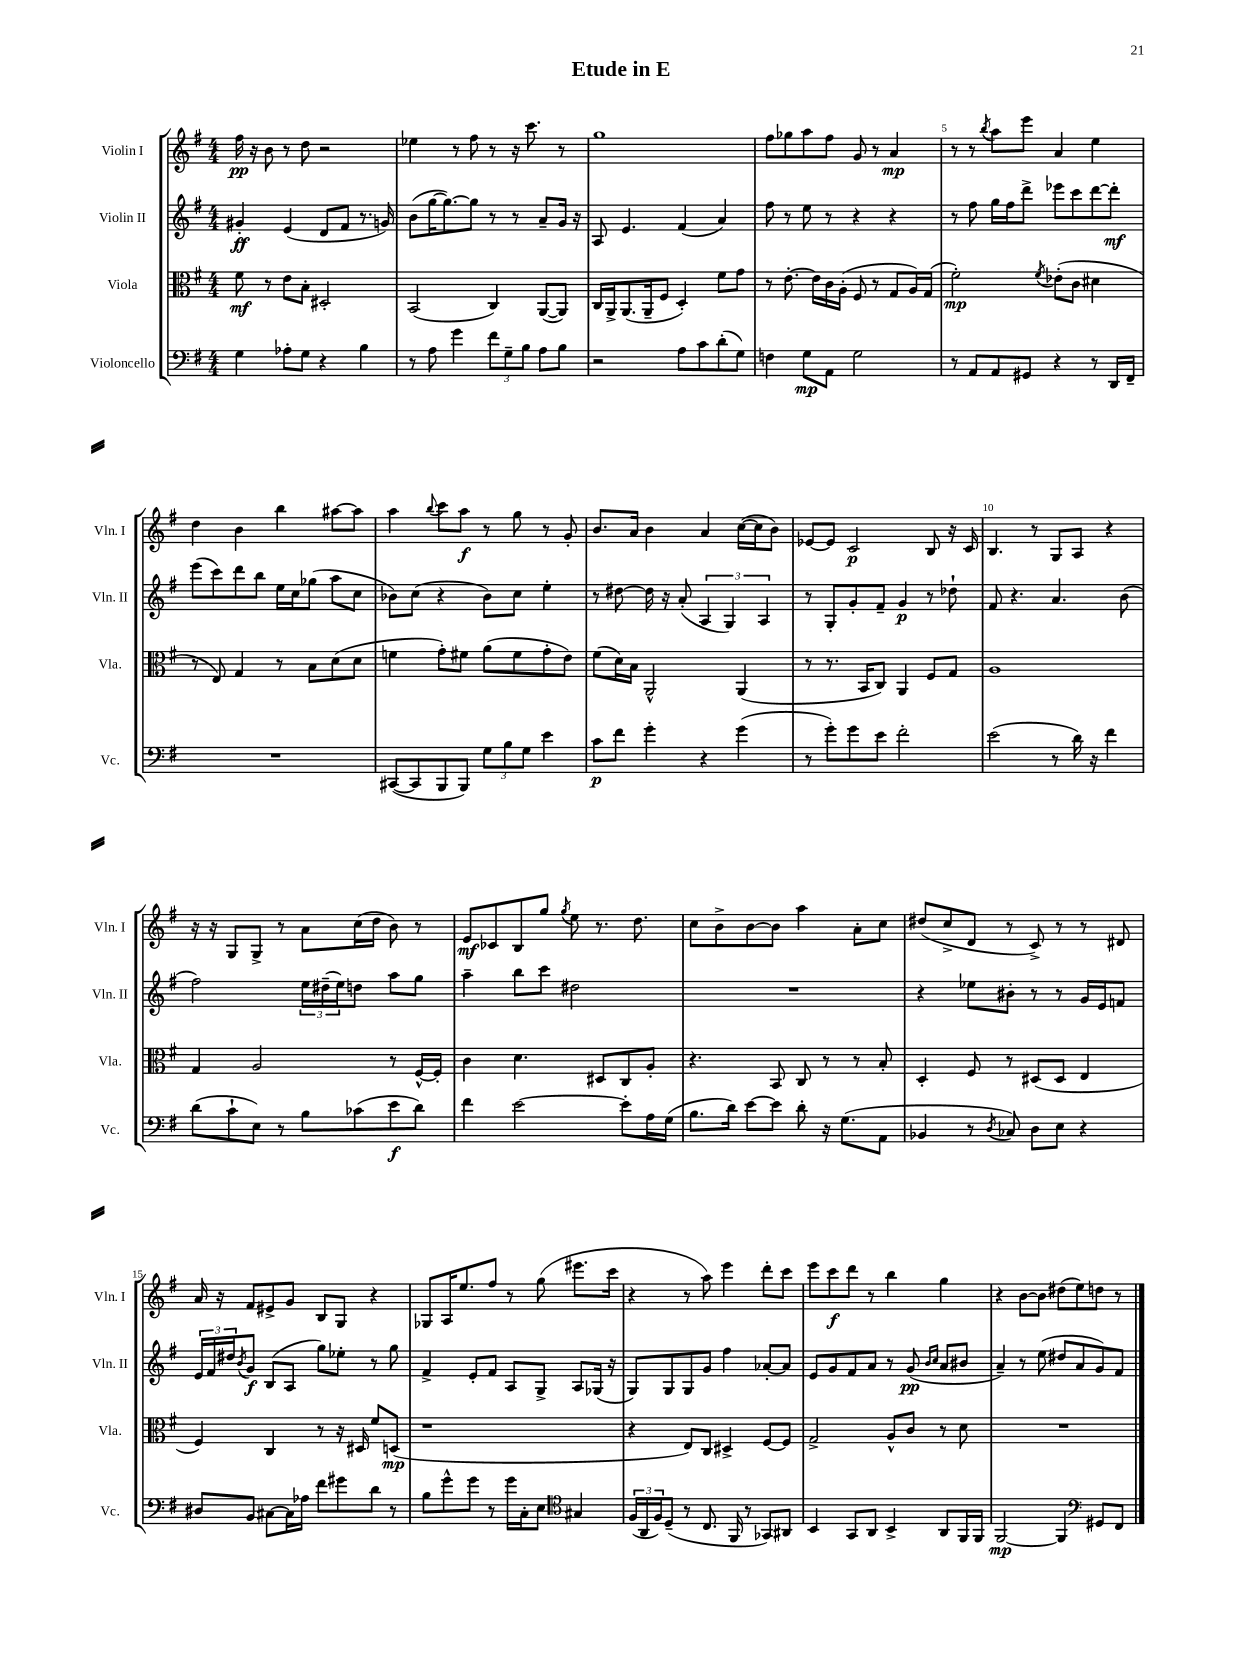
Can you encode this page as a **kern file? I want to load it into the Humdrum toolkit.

**kern	**dynam	**kern	**dynam	**kern	**dynam	**kern	**dynam
*part4	*part4	*part3	*part3	*part2	*part2	*part1	*part1
*staff4	*staff4	*staff3	*staff3	*staff2	*staff2	*staff1	*staff1
*I"Violoncello	*	*I"Viola	*	*I"Violin II	*	*I"Violin I	*
*I'Vc.	*	*I'Vla.	*	*I'Vln. II	*	*I'Vln. I	*
*clefF4	*	*clefC3	*	*clefG2	*	*clefG2	*
*k[f#]	*	*k[f#]	*	*k[f#]	*	*k[f#]	*
*M4/4	*	*M4/4	*	*M4/4	*	*M4/4	*
=1	=1	=1	=1	=1	=1	=1	=1
4G\	.	8f#\	mf	4g#X'/	ff	16ff#\	pp
.	.	.	.	.	.	16r	.
.	.	8r	.	.	.	8b\	.
8A-X'\L	.	8e\L	.	(4e/	.	8r	.
8G\J	.	8B'\J	.	.	.	8dd\	.
4r	.	2D#X'/	.	8d/L	.	2r	.
.	.	.	.	8f#/J	.	.	.
4B\	.	.	.	8.r	.	.	.
.	.	.	.	16gn/)	.	.	.
=2	=2	=2	=2	=2	=2	=2	=2
8r	.	(2BB/	.	(8b\L	.	4ee-X\	.
8A\	.	.	.	[16gg\K	.	.	.
.	.	.	.	8.gg\_)	.	.	.
4g\	.	.	.	.	.	8r	.
.	.	.	.	8gg\J]	.	8ff#\	.
12f#\L	.	4C/)	.	8r	.	8r	.
12G~\	.	.	.	.	.	.	.
.	.	.	.	8r	.	16r	.
12B\J	.	.	.	.	.	.	.
.	.	.	.	.	.	8.ccc\	.
8A\L	.	([8AA/L	.	8a~/L	.	.	.
8B\J	.	8AA/J])	.	16g/Jk	.	8r	.
.	.	.	.	16r	.	.	.
=3	=3	=3	=3	=3	=3	=3	=3
2r	.	16C/LL	.	8A/	.	1gg	.
.	.	16AA^/J	.	.	.	.	.
.	.	(8.AA/	.	4.e/	.	.	.
.	.	16AA~/k	.	.	.	.	.
.	.	8F#/J	.	.	.	.	.
8A\L	.	4D'/)	.	(4f#/	.	.	.
8c\	.	.	.	.	.	.	.
(8d'\	.	8f#\L	.	4a/)	.	.	.
8G\J)	.	8g\J	.	.	.	.	.
=4	=4	=4	=4	=4	=4	=4	=4
4Fn\	.	8r	.	8ff#\	.	8ff#\L	.
.	.	[8.e'\	.	8r	.	8gg-X\	.
8G\L	mp	.	.	8ee\	.	8aa\	.
.	.	16e\LL]	.	.	.	.	.
8AA\J	.	16c\	.	8r	.	8ff#\J	.
.	.	(16A'\JJ	.	.	.	.	.
2G\	.	8F#/	.	4r	.	8g/	.
.	.	8r	.	.	.	8r	.
.	.	8G/L	.	4r	.	4a/	mp
.	.	16A/L)	.	.	.	.	.
.	.	(16G/JJ	.	.	.	.	.
=5	=5	=5	=5	=5	=5	=5	=5
8r	.	2f#'\)	mp	8r	.	8r	.
8AA/L	.	.	.	8ff#\	.	8r	.
.	.	.	.	.	.	8qbb/	.
8AA/	.	.	.	16gg\LL	.	8aa\L	.
.	.	.	.	16ff#\J	.	.	.
8GG#X/J	.	.	.	8ddd^\J	.	8eee\J	.
.	.	8qf#/	.	.	.	.	.
4r	.	(8e-X'\L	.	8eee-X\L	.	4a/	.
.	.	8c\J	.	8ccc\	.	.	.
8r	.	4d#X\	.	[8ddd\	.	4ee\	.
16DD/LL	.	.	.	8ddd'\J]	mf	.	.
16FF#~/JJ	.	.	.	.	.	.	.
!!LO:LB:g=z
=6	=6	=6	=6	=6	=6	=6	=6
1r	.	8r	.	(8eee\L	.	4dd\	.
.	.	8E/)	.	8ccc\)	.	.	.
.	.	4G/	.	8ddd\	.	4b\	.
.	.	.	.	8bb\J	.	.	.
.	.	8r	.	16ee\LL	.	4bb\	.
.	.	.	.	16cc\J	.	.	.
.	.	8B\L	.	(8gg-X\J	.	.	.
.	.	(8d\	.	8aa\L	.	[8aa#X\L	.
.	.	8d\J	.	8cc\J	.	8aa#\J]	.
=7	=7	=7	=7	=7	=7	=7	=7
([8CC#X/L	.	4fn\	.	8b-X\L)	.	4aa\	.
8CC#/]	.	.	.	(8cc\J	.	.	.
.	.	.	.	.	.	8qqbb/	.
8BBB/	.	8g'\L)	.	4r	.	8ccc\L	.
8BBB/J)	.	8f#X\J	.	.	.	8aa\J	f
12G\L	.	(8a\L	.	8b-\L)	.	8r	.
12B\	.	.	.	.	.	.	.
.	.	8f#\	.	8cc\J	.	8gg\	.
12G\J	.	.	.	.	.	.	.
4e\	.	8g'\	.	4ee'\	.	8r	.
.	.	8e\J)	.	.	.	8g'/	.
=8	=8	=8	=8	=8	=8	=8	=8
8c\L	p	(8f#\L	.	8r	.	8.b/L	.
8f#\J	.	16d\L)	.	[8dd#X\	.	.	.
.	.	16B\JJ	.	.	.	16a/Jk	.
4g'\	.	2AA^^/	.	16dd#\]	.	4b\	.
.	.	.	.	16r	.	.	.
.	.	.	.	(8a'/	.	.	.
4r	.	.	.	6A/	.	4a/	.
.	.	.	.	6G/)	.	.	.
(4g\	.	(4AA/	.	.	.	([16cc\LL	.
.	.	.	.	.	.	16cc\J]	.
.	.	.	.	6A/	.	.	.
.	.	.	.	.	.	8b\J)	.
=9	=9	=9	=9	=9	=9	=9	=9
8r	.	8r	.	8r	.	[8e-X/L	.
8g'\L)	.	8.r	.	8G'/L	.	8e-/J]	.
8g\	.	.	.	8g'/	.	2c/	p
.	.	16BB/KL	.	.	.	.	.
8e\J	.	8C/J)	.	8f#~/J	.	.	.
2f#'\	.	4AA/	.	4g/	p	.	.
.	.	8F#/L	.	8r	.	8B/	.
.	.	8G/J	.	8dd-X`\	.	16r	.
.	.	.	.	.	.	16c/	.
=10	=10	=10	=10	=10	=10	=10	=10
(2e\	.	1A	.	8f#/	.	4.B/	.
.	.	.	.	4.r	.	.	.
.	.	.	.	.	.	8r	.
8r	.	.	.	4.a/	.	8G/L	.
16d\)	.	.	.	.	.	8A/J	.
16r	.	.	.	.	.	.	.
4f#\	.	.	.	.	.	4r	.
.	.	.	.	(8b\	.	.	.
!!LO:LB:g=z
=11	=11	=11	=11	=11	=11	=11	=11
(8d\L	.	4G/	.	2ff#\)	.	16r	.
.	.	.	.	.	.	16r	.
8c`\	.	.	.	.	.	8G/L	.
8E\J)	.	2A/	.	.	.	8G^/J	.
8r	.	.	.	.	.	8r	.
8B\L	.	.	.	24ee\LL	.	8a\L	.
.	.	.	.	(24dd#X~\	.	.	.
.	.	.	.	24ee\J)	.	.	.
(8c-X\	.	.	.	8ddn\J	.	(16cc\L	.
.	.	.	.	.	.	16dd\JJ	.
8e\	f	8r	.	8aa\L	.	8b\)	.
8d\J)	.	[16F#^^/LL	.	8gg\J	.	8r	.
.	.	16F#'/JJ]	.	.	.	.	.
=12	=12	=12	=12	=12	=12	=12	=12
4f#\	.	4c\	.	4aa~\	.	8e/L	mf
.	.	.	.	.	.	8c-X/	.
[2e\	.	4.d\	.	8bb\L	.	8B/	.
.	.	.	.	8ccc\J	.	8gg/J	.
.	.	.	.	.	.	8qgg/	.
.	.	.	.	2dd#X\	.	8ee\	.
.	.	8D#X/L	.	.	.	8.r	.
8e'\L]	.	8C/	.	.	.	.	.
.	.	.	.	.	.	8.dd\	.
16A\L	.	8A'/J	.	.	.	.	.
(16G\JJ	.	.	.	.	.	.	.
=13	=13	=13	=13	=13	=13	=13	=13
8.B\L	.	4.r	.	1r	.	8cc\L	.
.	.	.	.	.	.	8b^\	.
16d\Jk)	.	.	.	.	.	.	.
[8e\L	.	.	.	.	.	[8b\	.
8e\J]	.	8BB/	.	.	.	8b\J]	.
8d'\	.	8C/	.	.	.	4aa\	.
16r	.	8r	.	.	.	.	.
(8.G\L	.	.	.	.	.	.	.
.	.	8r	.	.	.	8a'\L	.
8AA\J	.	8B'/	.	.	.	8cc\J	.
=14	=14	=14	=14	=14	=14	=14	=14
4BB-X/	.	4D'/	.	4r	.	(8dd#X/L	.
.	.	.	.	.	.	8cc^/	.
8r	.	8F#/	.	8ee-X\L	.	8d/J	.
8qD/	.	.	.	.	.	.	.
8C-X/)	.	8r	.	8b#X'\J	.	8r	.
8D\L	.	(8D#X/L	.	8r	.	8c^/)	.
8E\J	.	8D#/J	.	8r	.	8r	.
4r	.	4E/	.	16g/LL	.	8r	.
.	.	.	.	16e/J	.	.	.
.	.	.	.	8fn/J	.	8d#X/	.
!!LO:LB:g=z
=15	=15	=15	=15	=15	=15	=15	=15
8D#X/L	.	4F#/)	.	24e/LL	.	16a/	.
.	.	.	.	24f#/	.	.	.
.	.	.	.	.	.	16r	.
.	.	.	.	24dd#X/J	.	.	.
.	.	.	.	8qb/	.	.	.
8BB/J	.	.	.	8g/J	f	8f#/L	.
[8C#X\L	.	4C/	.	(8B/L	.	8e#X^/	.
16C#\L]	.	.	.	8A/J	.	8g/J	.
16A-X\JJ	.	.	.	.	.	.	.
8f#\L	.	8r	.	8gg\L)	.	8B/L	.
8g#X\	.	16r	.	8ee-X'\J	.	8G/J	.
.	.	16D#X/	.	.	.	.	.
8d\J	.	8f#/L	.	8r	.	4r	.
8r	.	(8Dn/J	mp	8gg\	.	.	.
=16	=16	=16	=16	=16	=16	=16	=16
8B\L	.	1r	.	4f#^/	.	8G-X/L	.
8g^^\	.	.	.	.	.	16A/K	.
.	.	.	.	.	.	8.ee/	.
8g\J	.	.	.	8e'/L	.	.	.
8r	.	.	.	8f#/J	.	8ff#/J	.
16g\LL	.	.	.	8A/L	.	8r	.
16C'\J	.	.	.	.	.	.	.
8E\J	.	.	.	8G^/J	.	(8gg\	.
*clefC4	*	*	*	*	*	*	*
4G#X/	.	.	.	8A/L	.	8.eee#X\L	.
.	.	.	.	(16G-X/Jk	.	.	.
.	.	.	.	16r	.	16ccc\Jk	.
=17	=17	=17	=17	=17	=17	=17	=17
(24F#/LL	.	4r	.	8G/L)	.	4r	.
24AA/	.	.	.	.	.	.	.
24F#/J)	.	.	.	.	.	.	.
(8D~/J	.	.	.	8G/	.	.	.
8r	.	8E/L)	.	8G/	.	8r	.
8.C/	.	8C/J	.	8g/J	.	8aa\)	.
.	.	4D#X^/	.	4ff#\	.	4eee\	.
16FF#/	.	.	.	.	.	.	.
8r	.	.	.	.	.	.	.
8GG-X/L)	.	[8F#/L	.	[8a-X'/L	.	8ddd'\L	.
8AA#X/J	.	8F#/J]	.	8a-/J]	.	8ccc\J	.
=18	=18	=18	=18	=18	=18	=18	=18
4BB/	.	2G^/	.	8e/L	.	8eee\L	.
.	.	.	.	8g/	.	8ccc\	f
8GG/L	.	.	.	8f#/	.	8ddd\J	.
8AA/J	.	.	.	8a/J	.	8r	.
4BB^/	.	8A^^/L	.	8r	.	4bb\	.
.	.	8c/J	.	(8g/	pp	.	.
.	.	.	.	16qqb/LL	.	.	.
.	.	.	.	16qqcc/JJ	.	.	.
8AA/L	.	8r	.	8a/L	.	4gg\	.
16FF#/L	.	8d\	.	8b#X/J	.	.	.
16FF#/JJ	.	.	.	.	.	.	.
=19	=19	=19	=19	=19	=19	=19	=19
[2FF#/	mp	1r	.	4a~/)	.	4r	.
.	.	.	.	8r	.	[8b\L	.
.	.	.	.	(8ee\	.	8b\J]	.
4FF#/]	.	.	.	8dd#X/L	.	(8dd#X\L	.
.	.	.	.	8a/	.	8ee\)	.
*clefF4	*	*	*	*	*	*	*
8GG#X/L	.	.	.	8g/)	.	8ddn\J	.
8FF#/J	.	.	.	8f#/J	.	8r	.
==	==	==	==	==	==	==	==
*-	*-	*-	*-	*-	*-	*-	*-
